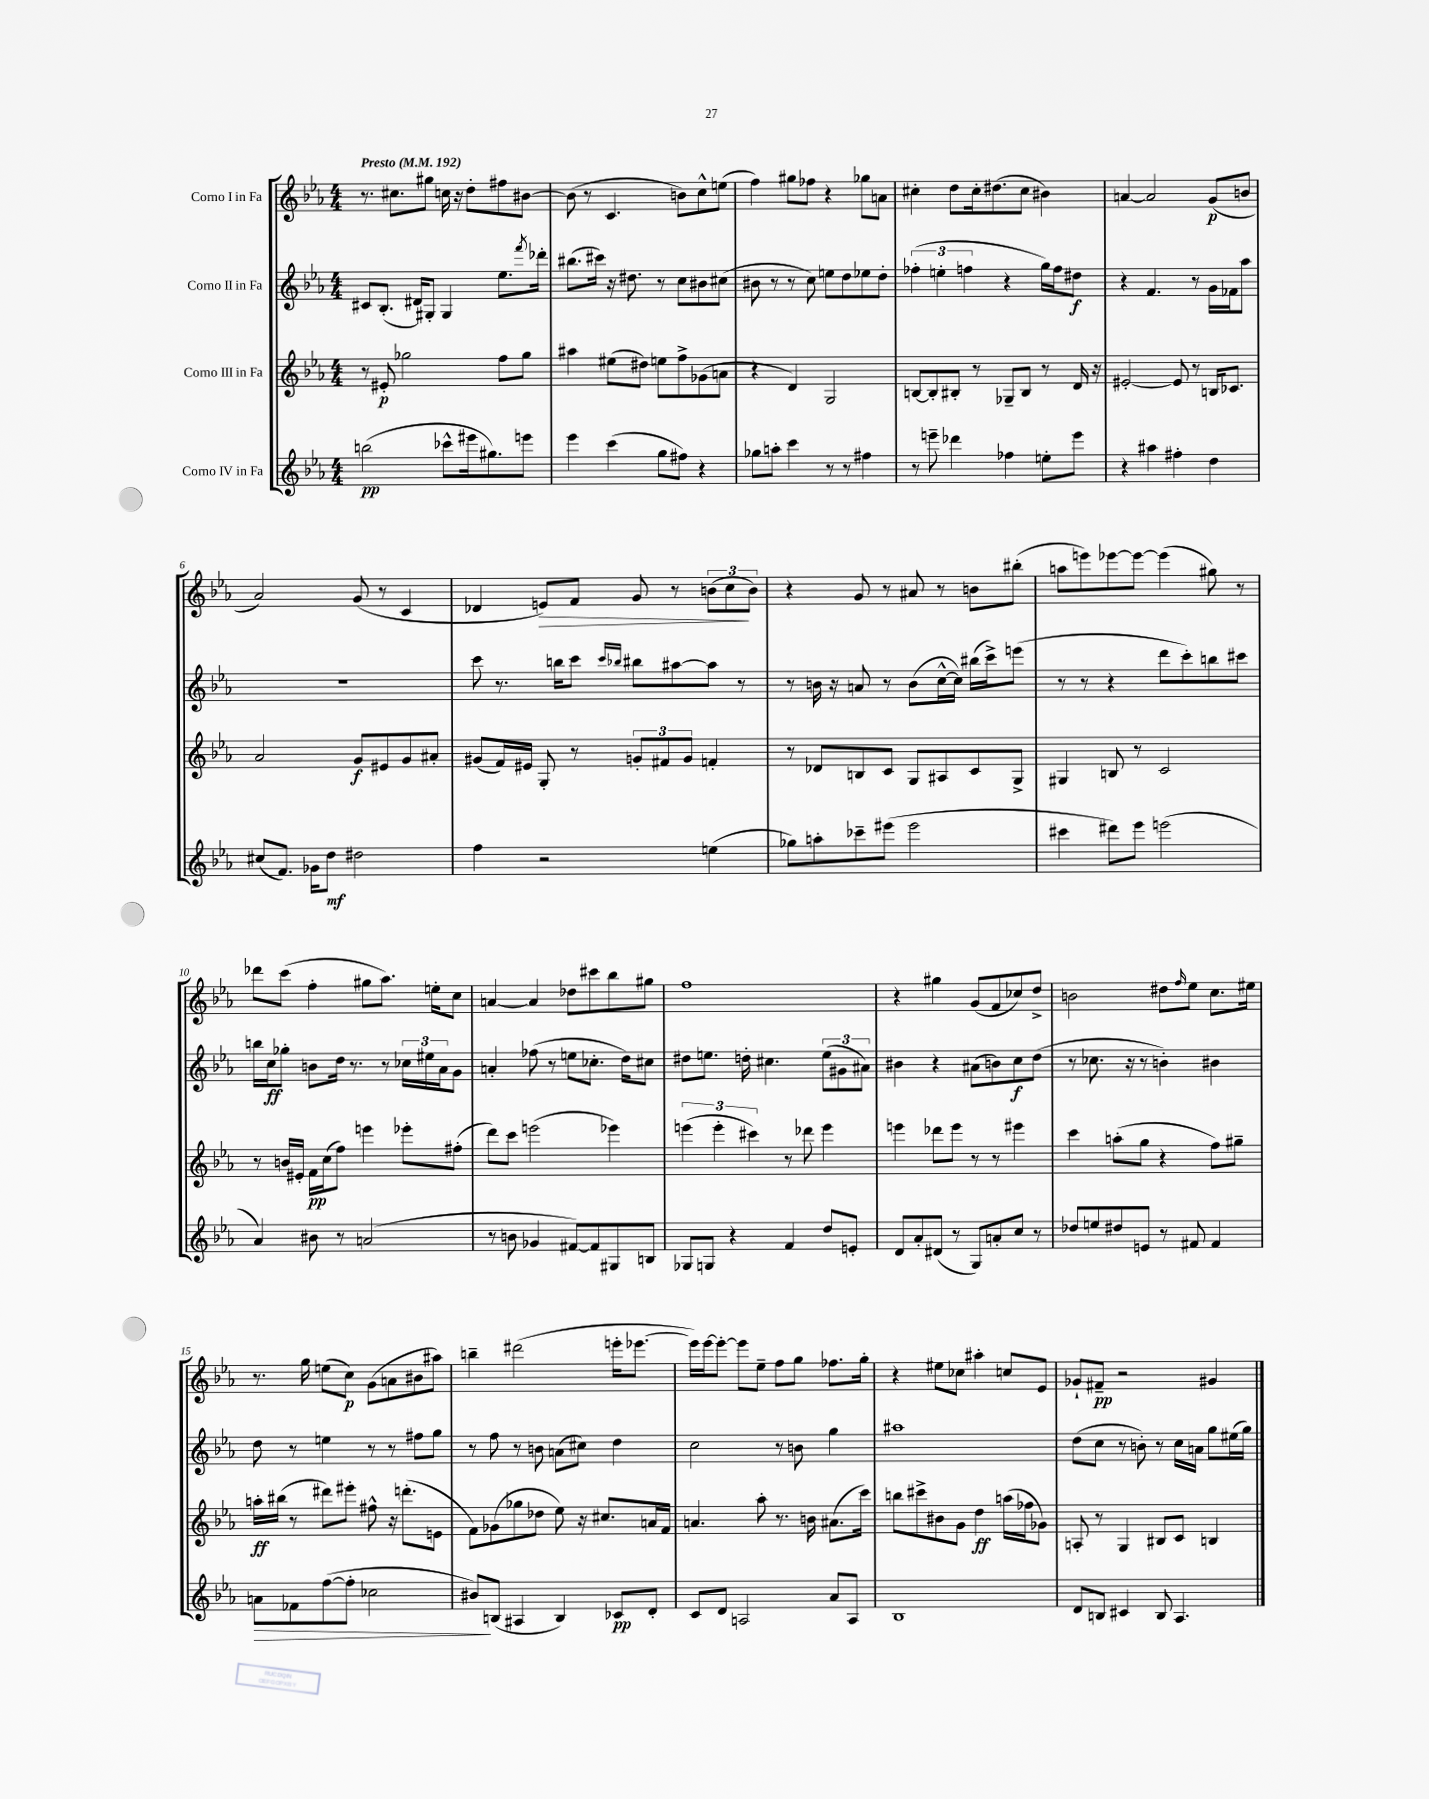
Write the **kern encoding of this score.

**kern	**kern	**kern	**kern
*staff4	*staff3	*staff2	*staff1
*clefG2	*clefG2	*clefG2	*clefG2
*k[b-e-a-]	*k[b-e-a-]	*k[b-e-a-]	*k[b-e-a-]
*M4/4	*M4/4	*M4/4	*M4/4
*MM192	*MM192	*MM192	*MM192
(2bb	8r	8c#	8.r
.	8e#'	(8.B-'	.
.	.	.	8.cc#
.	2gg-	.	.
.	.	16d#)	.
.	.	8G#'	8gg#
8ccc-^^	.	4G#	16cc
.	.	.	16r
16eee#	.	.	8dd'
8.gg#)	.	.	.
.	8ff	8.ee-	8ff#
8eee	8gg-	.	[8b#
.	.	8qfff	.
.	.	16ddd-'	.
=	=	=	=
4eee-	4aa#	(8.bb#	(8b#]
.	.	.	8r
.	.	16ccc#)	.
(4ccc	(8ee#	16r	4.c
.	.	8.dd#	.
.	8dd#)	.	.
8gg	8ee	8r	.
8ff#)	8ff^	8cc	8b)
4r	(8g-	8b#	8cc^^
.	8a	(8cc#	(8ee
=	=	=	=
8gg-	4r	8b#	4ff)
8aa'	.	8r	.
4ccc	4d)	8r	8gg#
.	.	8cc)	8ff-
8r	2G	8ee	4r
8r	.	8dd	.
4ff#	.	8ee-	8gg-
.	.	8dd'	8a
=	=	=	=
8r	[8B	(6ff-'	4cc#'
8eee~	8B']	.	.
.	.	6ee'	.
4ddd-	8B#'	.	8dd
.	.	6ff	.
.	8r	.	16cc#'
.	.	.	(8.dd#
4ff-	8G-~	4r	.
.	8B#	.	8cc#
8ee'	8r	16gg)	4b#)
.	.	16ff	.
8eee	16d	8dd#	.
.	16r	.	.
=	=	=	=
4r	[2e#'	4r	[4a
4aa#	.	4.f	2a]
4ff#'	8e#]	.	.
.	8r	8r	.
4dd	16B	16g	(8g
.	8.c-	16f-	.
.	.	8aa-	8b
=	=	=	=
(8cc#	2a-	1r	2a-)
8.f)	.	.	.
16g-	.	.	.
8dd	.	.	.
2dd#	8g	.	(8g
.	8e#	.	8r
.	8g	.	4c
.	8a#'	.	.
=	=	=	=
4ff	(8g#	8ccc	4d-
.	16f)	8.r	.
.	16e#	.	.
2r	8G'	.	8e)
.	.	16bb	.
.	8r	8ccc	8f
.	.	16qqccc	.
.	.	16qqbb-	.
.	12g'	8bb#	8g
.	12f#	.	.
.	.	[8aa#	8r
.	12g	.	.
(4ee	4f'	8aa#]	(12b
.	.	.	12cc
.	.	8r	.
.	.	.	12b)
=	=	=	=
8gg-)	8r	8r	4r
8aa'	8d-	16b	.
.	.	16r	.
8ccc-~	8B	8a	8g
(8eee#	8c	8r	8r
2eee#	8G	(8b	8a#
.	8A#	[16cc^^	8r
.	.	16cc])	.
.	8c	(16bb#	8b
.	.	16ccc^)	.
.	8G^	(8eee	(8bb#'
=	=	=	=
4ccc#	4G#	8r	8aa
.	.	8r	8eee)
8ddd#)	8B	4r	[8eee-
8eee-	8r	.	8eee-_
(2eee	2c	8ddd	(4eee-]
.	.	8ccc')	.
.	.	8bb	8gg#)
.	.	8ccc#	8r
=	=	=	=
4a-)	8r	16bb	8ddd-
.	.	16cc	.
.	16b	8gg-'	(8ccc
.	16e#'	.	.
8b#	16f	8b	4ff'
.	(16cc	.	.
8r	8ff)	16dd	.
.	.	8.r	.
(2a	4eee	.	8gg#
.	.	8r	8.aa-)
.	8eee-'	24cc-	.
.	.	24ee#	.
.	.	.	16ee'
.	.	24a-	.
.	(8ff#'	8g	8cc
=	=	=	=
8r	8ddd)	4a'	[4a
8b	8ccc	.	.
4g-	(2eee	(8ff-	4a]
.	.	8r	.
[8f#)	.	8ee	8dd-
8f#]	.	8.cc-'	8ccc#
8G#	4eee-)	.	8bb-
.	.	16dd)	.
8B	.	8cc#	8gg#
=	=	=	=
8G-	(6eee	8dd#	1ff
8G	.	8.ee	.
.	6eee'	.	.
4r	.	.	.
.	.	16dd'	.
.	6ccc#)	.	.
.	.	4.cc#	.
4f	8r	.	.
.	8ddd-	.	.
8dd	4eee	(12ee	.
.	.	12g#	.
8e'	.	.	.
.	.	12a#)	.
=	=	=	=
8d	4eee	4b#	4r
8a-'	.	.	.
(8d#	8ddd-	4r	4gg#
8r	8eee	.	.
8G)	8r	(8a#	(8g
8a'	8r	8b)	8f
8cc	4eee#	8cc	8cc-)
8r	.	(8dd	8dd^
=	=	=	=
8dd-	4ccc	8r	2b
8ee	.	8.cc-	.
8dd#	(8aa'	.	.
.	.	16r	.
8e	8gg	8r	.
8r	4r	4b')	8dd#
.	.	.	16qqff
8f#	.	.	8ee-
4f#	8ff)	4b#	8.cc
.	8gg#~	.	.
.	.	.	16ee#
=	=	=	=
8a	16aa'	8dd	8.r
.	(16bb#	.	.
8f-	8r	8r	.
.	.	.	16gg
([8ff	8ddd#)	4ee	(8ee
8ff']	8eee#'	.	8cc)
2cc-	8ff#^^	8r	(8g
.	16r	8r	8a
.	(8.ddd'	.	.
.	.	8ff#	8b#
.	8e	8gg	8aa#)
=	=	=	=
8b#)	8f)	8r	4bb~
(8B	(8g-	8ff	.
4A#	8gg-	8r	(2ddd#
.	8dd-	8b	.
4B)	8ee-)	(8a	.
.	16r	8cc#)	.
.	8.cc#	.	.
8c-	.	4dd	16eee'
.	.	.	[8.eee-
8d'	16a	.	.
.	16f	.	.
=	=	=	=
8c	4.a	2cc	16eee-])
.	.	.	[16eee-
8d	.	.	8eee-'_
2A	.	.	8eee-]
.	8aa-'	.	8ee-~
.	8.r	8r	8ff
.	.	8b	8gg
.	16b	.	.
8a-	(8.a#	4gg	8.ff-
8A	.	.	.
.	16ccc)	.	16gg'
=	=	=	=
1B-	8bb	1aa#	4r
.	8ccc#^	.	.
.	8b#	.	8ee#
.	8g	.	8cc-
.	4dd	.	4aa#'
.	(16aa	.	8cc
.	16ff-	.	.
.	8g-)	.	8e-
=	=	=	=
8d	8A'	(8dd	8g-`
8B	8r	8cc	8f#~
4c#	4G	8r	2r
.	.	8b')	.
8B	8B#	8r	.
4.A-	8c	16cc	.
.	.	16a	.
.	4B	8gg	4g#
.	.	(16ee#	.
.	.	16gg)	.
==	==	==	==
*-	*-	*-	*-
